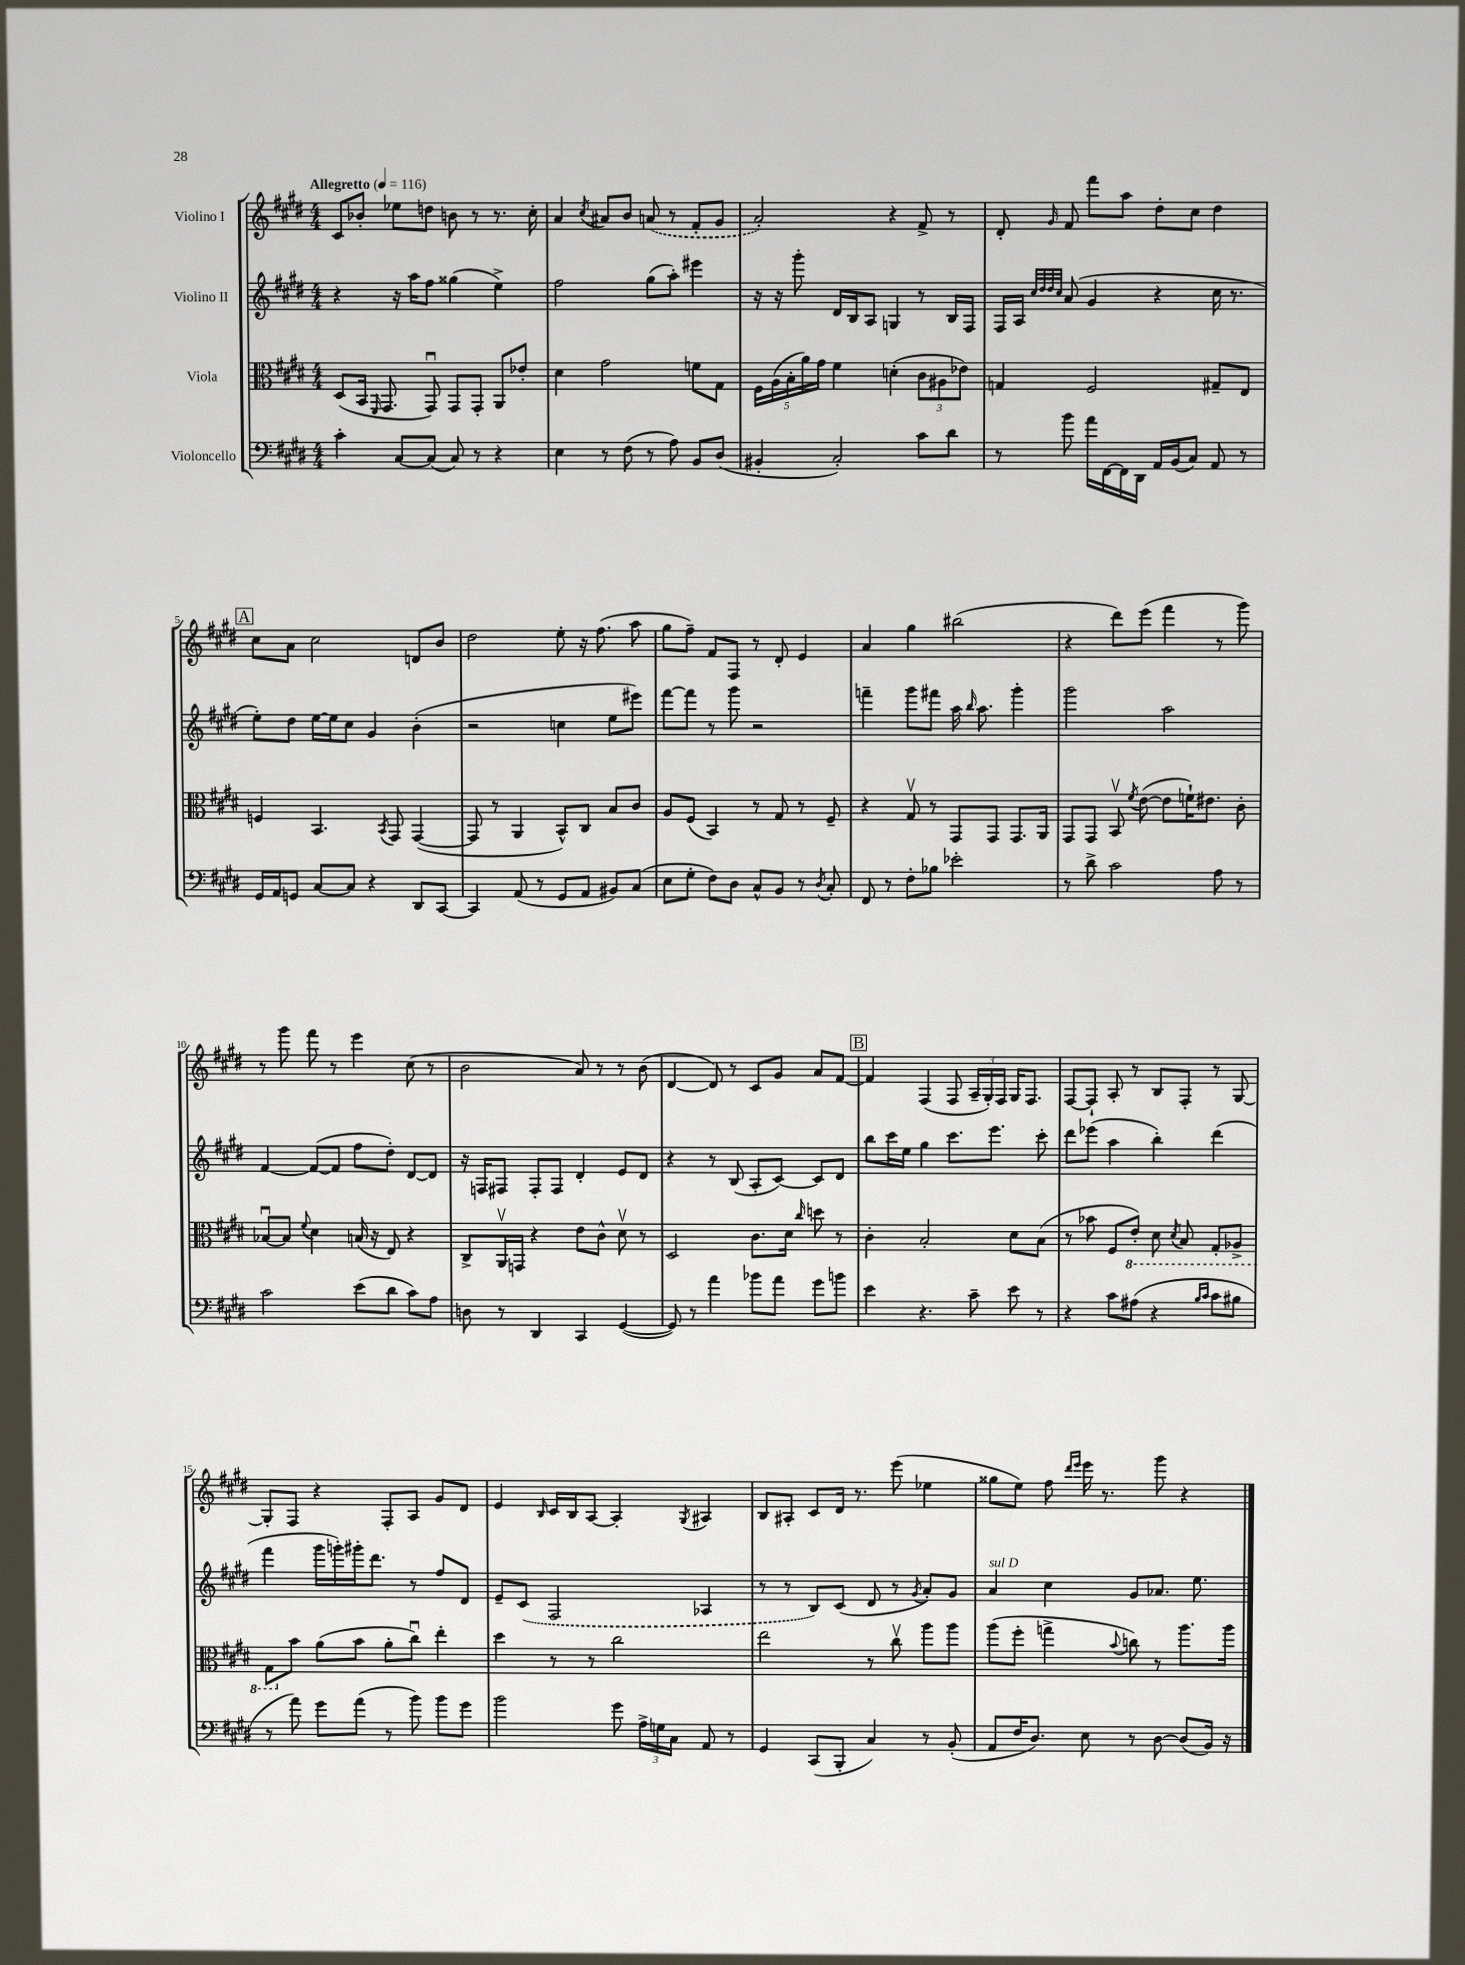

**kern	**kern	**kern	**kern
*staff4	*staff3	*staff2	*staff1
*clefF4	*clefC3	*clefG2	*clefG2
*k[f#c#g#d#]	*k[f#c#g#d#]	*k[f#c#g#d#]	*k[f#c#g#d#]
*M4/4	*M4/4	*M4/4	*M4/4
*MM116	*MM116	*MM116	*MM116
4c#'	(8D#	4r	8c#
.	16BB	.	8b-'
.	16qqFF#	.	.
.	8.GG#	.	.
[8C#	.	16r	8ee-
.	.	16aa	.
(8C#]	8GG#u)	8ff#	8dd
8C#)	8GG#	(4gg##	8b
8r	8GG#'	.	8r
4r	8AA	4ee^)	8.r
.	8e-'	.	.
.	.	.	16cc#'
=	=	=	=
4E	4d#	2ff#	4a
.	.	.	8qcc#
8r	2g#	.	8a#
(8F#	.	.	8b
8r	.	(8gg#	(8a
8A)	.	8aa')	8r
8BB	8f	4eee#	8f#'
(8D#	8G#	.	8g#
=	=	=	=
4BB#'	20F#	16r	2a')
.	(20A	.	.
.	.	16r	.
.	20B'	.	.
.	.	8ggg#'	.
.	20a)	.	.
.	20g#	.	.
2C#')	4f#	16d#	.
.	.	16B	.
.	.	8A	.
.	(4d'	4G	4r
8c#	12c#	8r	8f#^
.	12A#	.	.
8d#	.	16B	8r
.	12e-)	.	.
.	.	16F#	.
=	=	=	=
8r	4G	16F#	8d#'
.	.	16A	.
.	.	32qqcc#	.
.	.	32qqdd#	.
.	.	32qqdd#	.
.	.	32qqcc#	16qqg#
8b	.	(8a	8f#
16a	2F#	4g#	8fff#
[16FF#	.	.	.
16FF#]	.	.	8aa
16DD#	.	.	.
16AA	.	4r	8dd#'
(16BB	.	.	.
8C#)	.	.	8cc#
8AA	8G#~	16cc#	4dd#
.	.	8.r	.
8r	8E	.	.
=	=	=	=
16GG#	4F	8ee')	8cc#
16AA	.	.	.
8GG	.	8dd#	8a
[8C#	4.BB	[16ee	2cc#
.	.	16ee]	.
8C#]	.	8cc#	.
4r	.	4g#	.
.	8qBB	.	.
.	8GG#	.	.
8DD#	([4GG#	(4b'	8d
[8CC#	.	.	8b
=	=	=	=
4CC#]	8GG#]	2r	2dd#
.	8r	.	.
(8AA	4AA	.	.
8r	.	.	.
8GG#	8BB^^)	4cc	8ee'
8AA	8C#	.	16r
.	.	.	(8.ff#
8BB#)	8B	8ee	.
(8C#	8c#	8eee#)	8aa
=	=	=	=
8E	8A	[8fff#	8gg#
8G#'	(8F#	8fff#]	8ff#~)
8F#)	4BB)	8r	8f#
8D#	.	8ggg#	8F#
8C#^^	8r	2r	8r
8BB	8G#	.	8d#'
8r	8r	.	4e
8qD#	.	.	.
8C#'	8F#~	.	.
=	=	=	=
8FF#	4r	4fff~	4a
8r	.	.	.
8F#'	8G#v	8ggg#	4gg#
8B-	8r	8fff#	.
2e-'	8GG#	16aa	(2bb#
.	.	16qqbb	.
.	.	8.aa	.
.	8GG#	.	.
.	8.GG#	4ggg#'	.
.	16AA	.	.
=	=	=	=
8r	8GG#	2ggg#	4r
8d#^	8GG#	.	.
2c#	8BBv	.	8ddd#)
.	8qf#	.	.
.	([8e	.	(8eee
.	8e]	2aa	4fff#
.	16f`)	.	.
.	8.e#	.	.
8A	.	.	8r
8r	8c#'	.	8ggg#)
=	=	=	=
2c#	[8B-u	[4f#	8r
.	8B-]	.	8ggg#
.	8qqf#	.	.
.	4d#	(8f#_	8fff#
.	.	8f#]	8r
(8e	(16B	8ff#	4eee
.	16r	.	.
8d#	8E)	8dd#')	.
8c#)	4r	[8d#	(8cc#
8A	.	8d#]	8r
=	=	=	=
8D	8C#^	16r	2b
.	.	16F	.
8r	16AAv	8F#	.
.	16GG	.	.
4DD#	4r	8F#'	.
.	.	8F#	.
4CC#	8e	4d#'	8a)
.	8c#^^	.	8r
([4GG#	8d#v	8e	8r
.	8r	8d#	(8b
=	=	=	=
8GG#])	2D#	4r	[4d#
8r	.	.	.
4a	.	8r	8d#])
.	.	(8B	8r
8b-	8.c#	8A'	8c#
8a	.	[8c#)	8g#
.	16d#	.	.
.	16qqcc#	.	.
8g#	8dd	8c#]	8a
8b	8r	8d#	[8f#
=	=	=	=
4e	4c#'	8bb	4f#]
.	.	16ccc#	.
.	.	16ee	.
4.r	2B'	4gg#	(4F#
.	.	8.ccc#	8F#
8c#~	.	.	24A~
.	.	.	24G#')
.	.	8.eee	.
.	.	.	24F#
8e	8d#	.	16G#
.	.	.	8.F#
8r	(8B	8ccc#'	.
=	=	=	=
4r	8r	8ddd#	[8F#
.	8b-	(8eee-	8F#`]
8c#	8F#	4aa	8A'
(8A#	8E')	.	8r
4r	8D#	4bb')	8B
.	8qD#	.	.
.	8BB	.	8F#'
16qqB	.	.	.
16qqc#	.	.	.
8c#	8GG#'	(4ddd#	8r
8B#	8AA-^	.	[8G#
=	=	=	=
8r	8GG#	4fff#	8G#']
8a)	8b	.	8F#
8g#	(8a	16ggg#	4r
.	.	16ggg')	.
(8a	8b	16ggg#'	.
.	.	8.ddd#	.
8r	8a'	.	8F#'
8b)	8cc#u)	8r	8A
8b	4ee'	8ff#	8g#
8g#	.	8d#	8d#
=	=	=	=
2b	4dd#	8e~	4e
.	.	(8c#	.
.	.	.	16qqB
.	8r	2F#	16c#
.	.	.	16B
.	8r	.	[8A
8g#	2cc#	.	4A']
24A^	.	.	.
24G	.	.	.
24C#	.	.	.
.	.	.	8qG#
8AA	.	4A-	4A#
8r	.	.	.
=	=	=	=
4GG#	2ee	8r	8B
.	.	8r	8A#'
(8CC#	.	8B)	8c#
8BBB'	.	(8c#	16d#
.	.	.	8.r
4C#)	8r	8d#	.
.	8cc#v	8r	(8eee
.	.	8qg#	.
8r	8aa	8a')	4ee-
(8BB'	8aa	8g#	.
=	=	=	=
8AA	(8aa	4a	8gg##
16F#	8ff#'	.	8ee)
8.D#)	.	.	.
.	4gg^	4cc#	8ff#
.	.	.	16qqddd#
.	.	.	16qqeee
8E	.	.	16eee
.	.	.	8.r
.	8qqb	.	.
8r	8cc)	8g#	.
[8D#	8r	8.a-	8ggg#
(8D#]	8.aa	.	4r
.	.	8.ee	.
16BB)	.	.	.
16r	16aa	.	.
==	==	==	==
*-	*-	*-	*-
